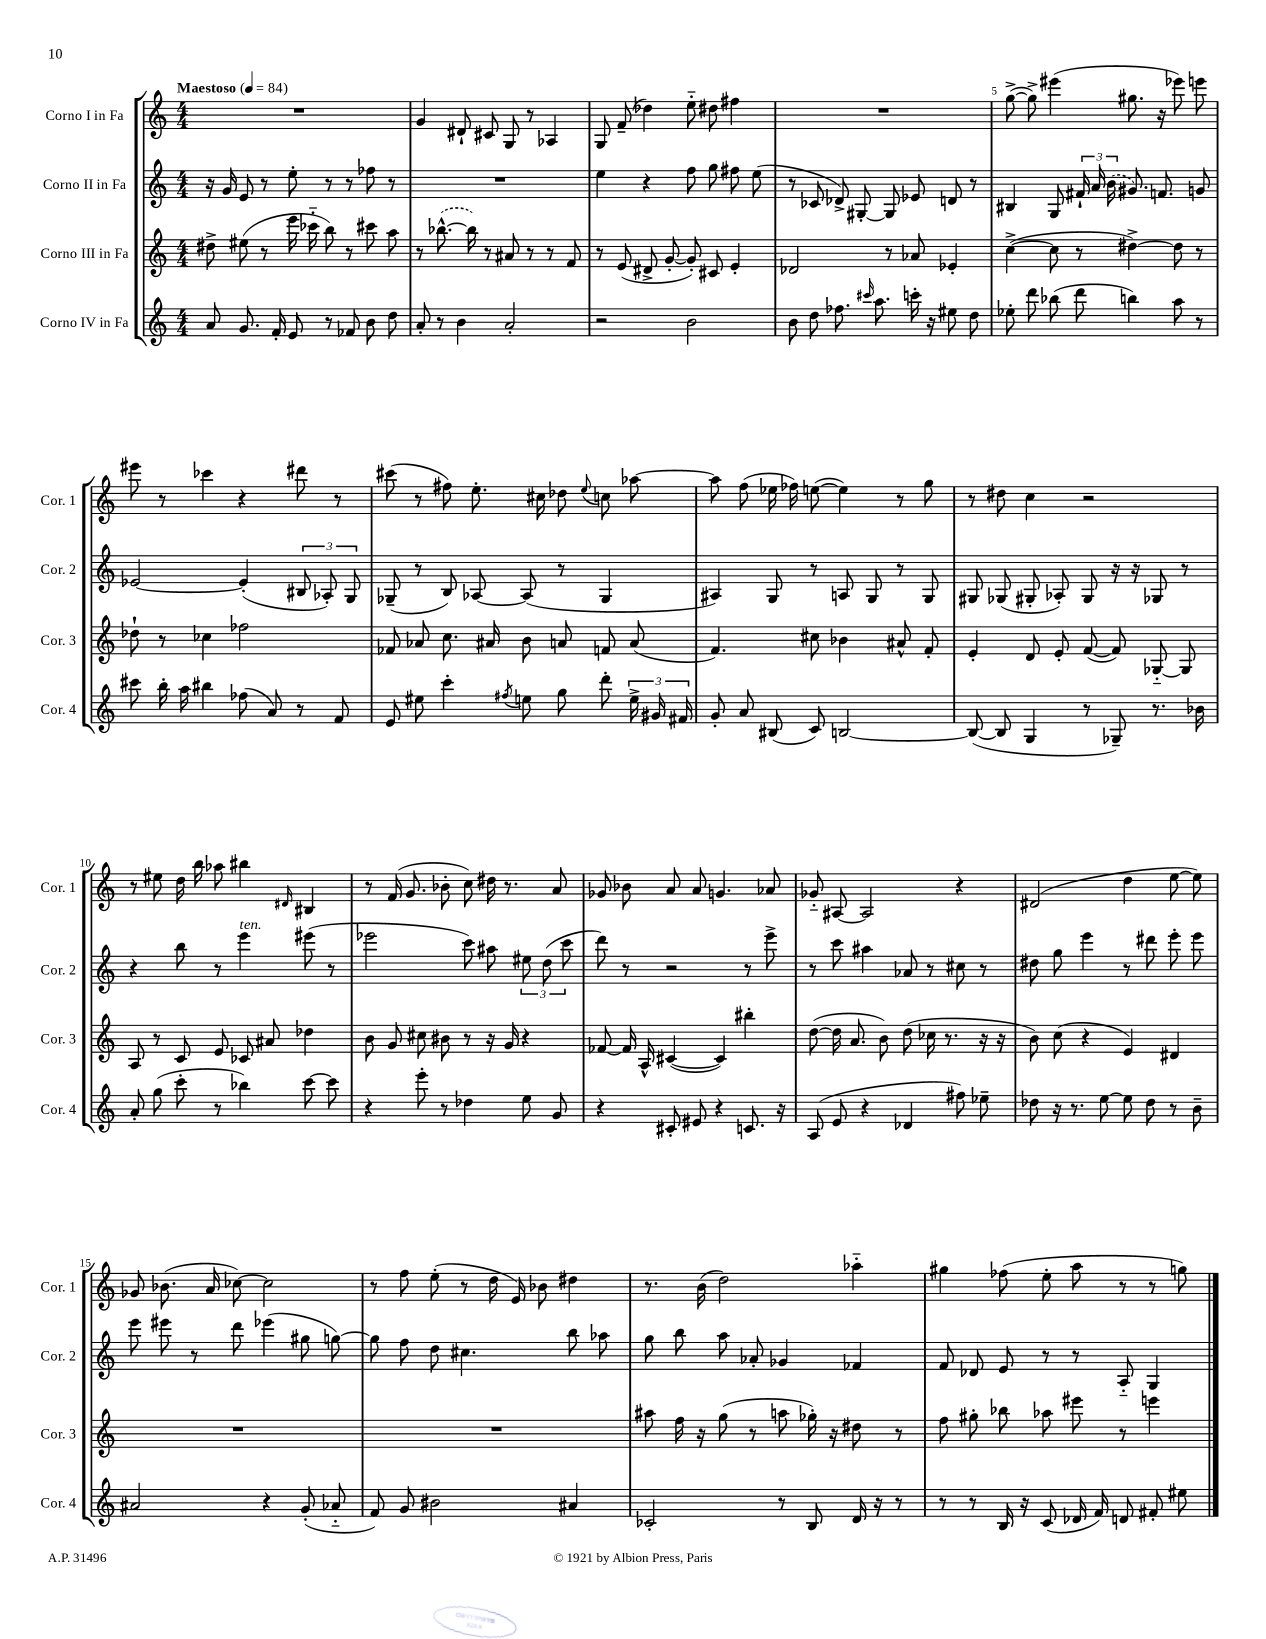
<<
\new StaffGroup <<
\new Staff = "s0" \with { instrumentName = "Corno I in Fa" shortInstrumentName = "Cor. 1" } {
    \clef treble \key c \major \numericTimeSignature \time 4/4 \tempo "Maestoso" 4 = 84
    \autoBeamOff R1 |
    g'4 dis'8-! cis'8 g8 r8 aes4 |
    g8 f'8--( des''4) e''8-_ dis''8 fis''4 |
    R1 |
    g''8~->( g''8->) eis'''4( gis''8. r16 ees'''8) e'''8 |
    eis'''8 r8 ces'''4 r4 dis'''8 r8 |
    cis'''8( r8 fis''8) e''8.-. cis''16 des''8 \appoggiatura { e''8 } c''8 aes''8~ |
    aes''8 f''8( ees''16 fes''16) e''8~( e''4) r8 g''8 |
    r8 dis''8 c''4 r2 |
    r8 eis''8 d''16 b''16 aes''8 bis''4 \grace { dis'16 } bis4 |
    r8 f'16( g'8. bes'8-. c''8) dis''16 r8. a'8 |
    ges'8 bes'8 a'8 a'8 g'4. aes'8 |
    ges'8-_ ais8~ ais2 r4 |
    dis'2( d''4 e''8~ e''8) |
    ges'8 bes'8.( a'16 ces''8~) ces''2 |
    r8 f''8 e''8-.( r8 d''16 e'16) bes'8 dis''4 |
    r8. b'16( d''2) aes''4-_ |
    gis''4 fes''8( e''8-. a''8 r8 r8 g''8) \bar "|." |
}
\new Staff = "s1" \with { instrumentName = "Corno II in Fa" shortInstrumentName = "Cor. 2" } {
    \clef treble \key c \major \numericTimeSignature \time 4/4
    \autoBeamOff r16 g'16 e'8 r8 e''8-. r8 r8 fes''8 r8 |
    R1 |
    e''4 r4 f''8 g''8 fis''8 e''8( |
    r8 ces'8 des'8->) gis8~-. gis8 ees'8 d'8 r8 |
    bis4 g8 \tuplet 3/2 { fis'16-! a'16 \once \slurDashed b'16( } gis'8.) f'8. g'8 |
    ees'2~ ees'4-.( \tuplet 3/2 { bis8 aes8-.) g8 } |
    ges8--( r8 b8) aes8~ aes8( r8 ges4 |
    ais4) g8 r8 a8 g8 r8 g8 |
    gis8 ges8( gis8-. aes8-.) gis8 r16 r16 ges8 r8 |
    r4 b''8 r8 e'''4^\markup { \italic "ten." } eis'''8( r8 |
    ees'''2 c'''8) ais''8 \tuplet 3/2 { eis''8 d''8( c'''8 } |
    d'''8) r8 r2 r8 e'''8-> |
    r8 c'''8 ais''4 aes'8 r8 cis''8 r8 |
    dis''8 g''8 e'''4 r8 dis'''8 e'''8-. e'''8 |
    e'''8 eis'''8 r8 d'''8 ees'''4( gis''8 g''8~) |
    g''8 f''8 d''8 cis''4. b''8 aes''8 |
    g''8 b''8 a''8 aes'8-. ges'4 fes'4 |
    f'8 des'8 e'8 r8 r8 a8-_ g4 \bar "|." |
}
\new Staff = "s2" \with { instrumentName = "Corno III in Fa" shortInstrumentName = "Cor. 3" } {
    \clef treble \key c \major \numericTimeSignature \time 4/4
    \autoBeamOff dis''8-> eis''8( r8 e'''16 ces'''16-_ b''8) r8 cis'''8 a''8 |
    r8 \once \slurDashed bes''8.~-^( bes''16) r8 ais'8 r8 r8 f'8 |
    r8 e'8( dis'8-> g'8~-. g'8-.) cis'8 e'4-. |
    des'2 r8 aes'8 ees'4-. |
    c''4~->( c''8 r8 dis''4~->) dis''8 r8 |
    des''8-! r8 ces''4 fes''2 |
    fes'8 aes'8 c''8. ais'16 b'8 a'8 f'8 a'8( |
    f'4.) cis''8 bes'4 ais'8-^ f'8-. |
    e'4-. d'8 e'8-. f'8~( f'8) ges8~-_ ges8 |
    a8 r8 c'8 e'8 ces'8 ais'8 des''4 |
    b'8 g'8 cis''8 bis'8 r8 r16 g'16 r4 |
    fes'8~ fes'16 a16-^ cis'4~( cis'4) bis''4-. |
    d''8~( d''16 a'8. b'8) d''8( ces''16 r8. r16 r16 |
    b'8) c''8( r4 e'4) dis'4 |
    R1 |
    R1 |
    ais''8 f''16 r16 g''8( r8 a''8 ges''16-.) r16 dis''8 r8 |
    f''8 gis''8-. bes''8 aes''8 eis'''8 r8 e'''4 \bar "|." |
}
\new Staff = "s3" \with { instrumentName = "Corno IV in Fa" shortInstrumentName = "Cor. 4" } {
    \clef treble \key c \major \numericTimeSignature \time 4/4
    \autoBeamOff a'8 g'8. f'16-. e'8 r8 fes'8 b'8 d''8 |
    a'8-. r8 b'4 a'2-. |
    r2 b'2 |
    b'8 d''8 fes''8. \grace { cis'''16 } a''8. c'''16-. r16 eis''8 d''8 |
    ees''8-. d'''8 bes''8( d'''8 b''4) a''8 r8 |
    cis'''8 b''16-. a''16 bis''4 fes''8( a'8) r8 f'8 |
    e'8 eis''8 c'''4-. \acciaccatura { fis''8 } e''8 g''8 d'''8-. \tuplet 3/2 { e''16-> gis'16 fis'16 } |
    g'8-. a'8 bis8( c'8) b2~ |
    b8~( b8 g4 r8 ges8--) r8. bes'16 |
    a'8-. g''8( c'''8-. r8 bes''4) c'''8~ c'''8 |
    r4 e'''8-. r8 des''4 e''8 g'8 |
    r4 cis'8-. eis'8 r4 c'8. r16 |
    a8( e'8 r4 des'4 fis''8) ees''8-- |
    des''8 r16 r8. e''8~ e''8 des''8 r8 b'8-- |
    ais'2 r4 g'8-.( aes'8-_ |
    f'8) g'8 bis'2 ais'4 |
    ces'2-. r8 b8 d'16 r16 r8 |
    r8 r8 b16 r16 c'8( des'16 f'16) d'8 fis'8-. eis''8 \bar "|." |
}
>>
>>
\layout { \context { \Score \override BarNumber.break-visibility = ##(#f #t #t) barNumberVisibility = #(every-nth-bar-number-visible 5) } }
